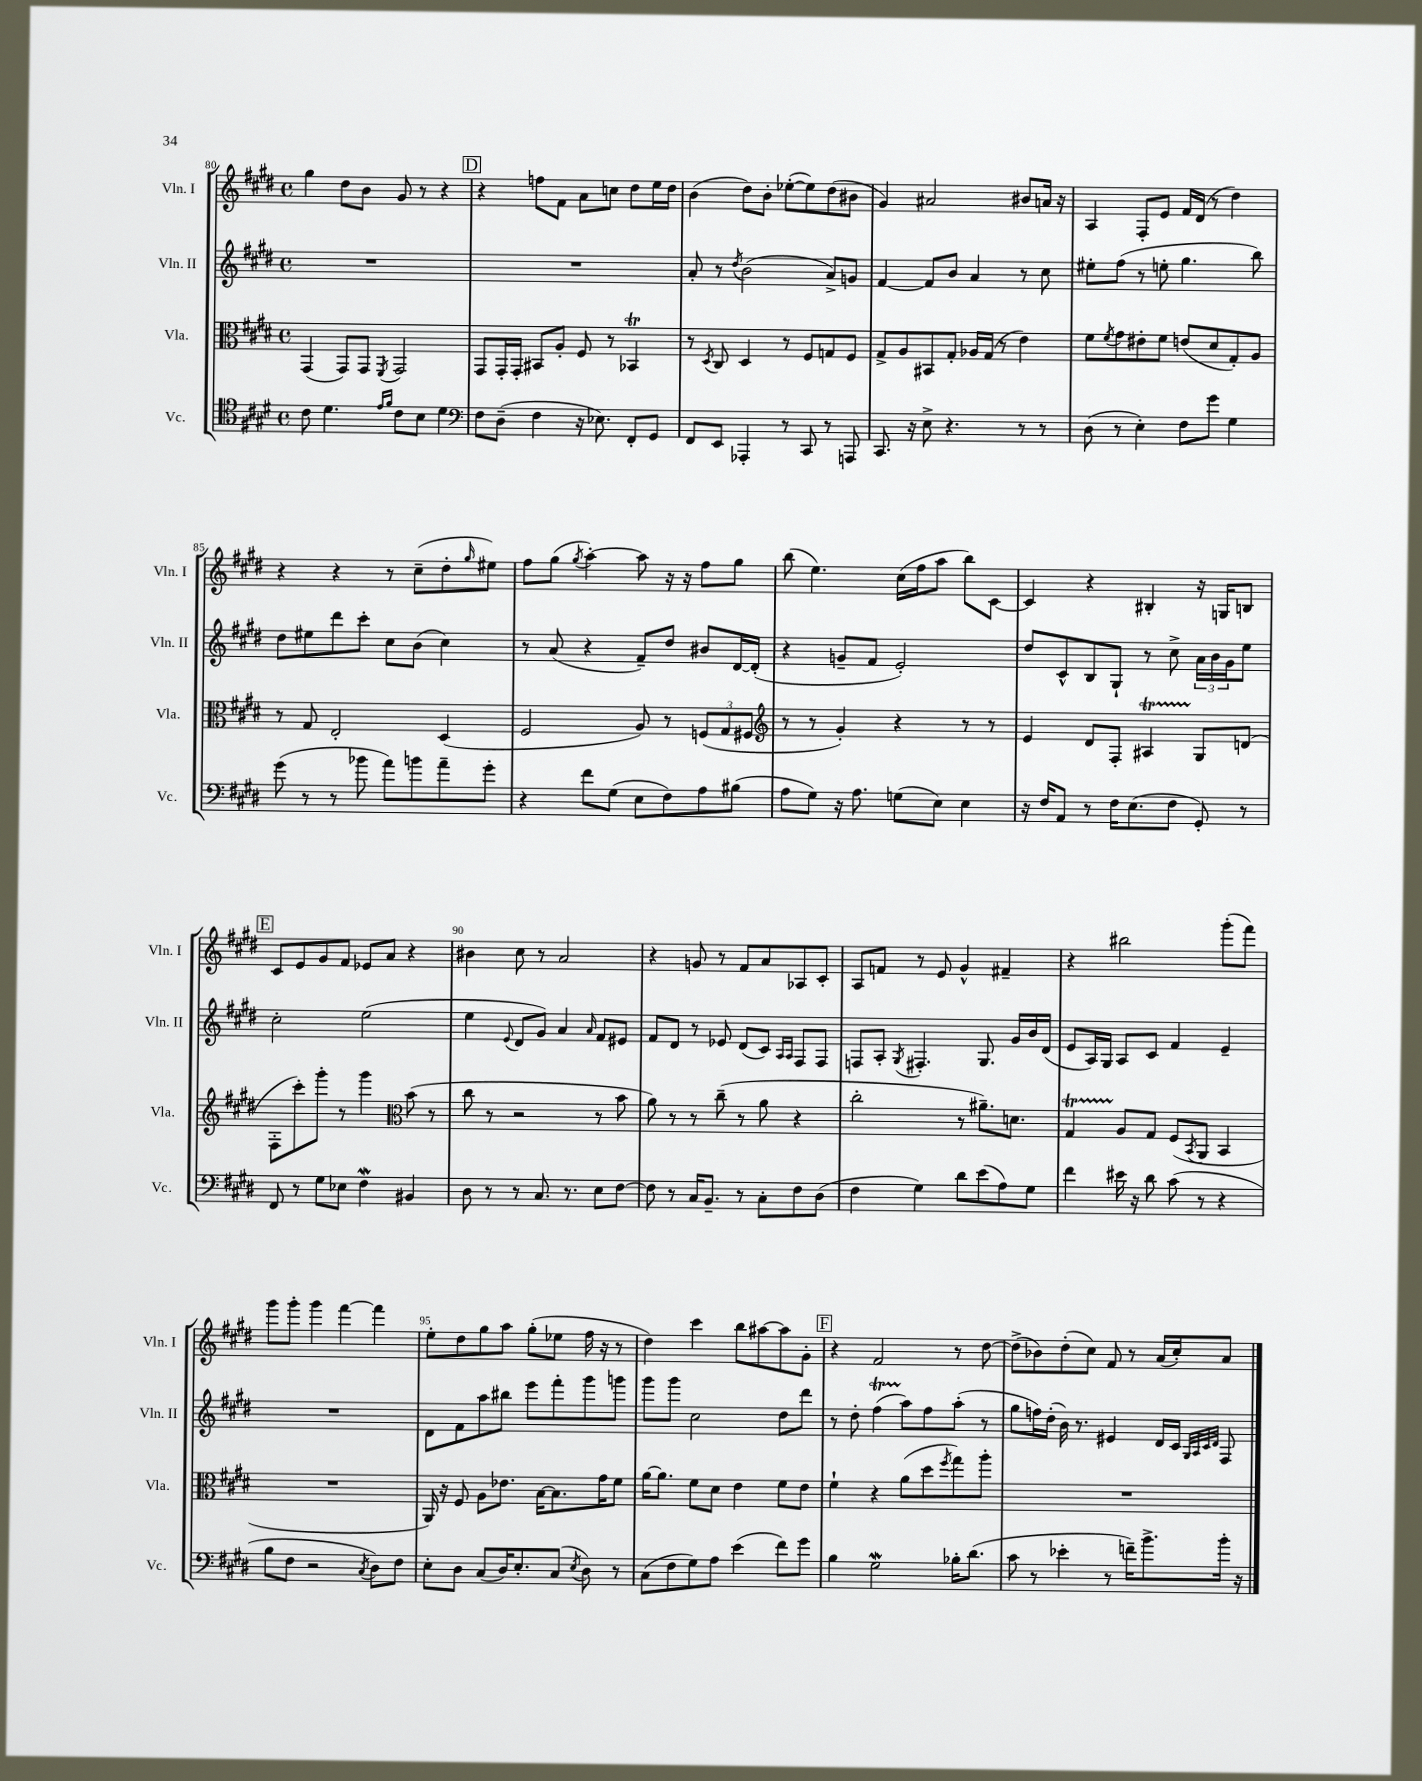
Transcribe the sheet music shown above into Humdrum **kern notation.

**kern	**kern	**kern	**kern
*staff4	*staff3	*staff2	*staff1
*clefC4	*clefC3	*clefG2	*clefG2
*k[f#c#g#d#]	*k[f#c#g#d#]	*k[f#c#g#d#]	*k[f#c#g#d#]
*M4/4	*M4/4	*M4/4	*M4/4
*met(c)	*met(c)	*met(c)	*met(c)
8c#\	(4GG#/	1r	4gg#\
4.d#\	.	.	.
.	8GG#/L)	.	8dd#\L
.	8GG#/J	.	8b\J
16qqe/LL	.	.	.
16qqf#/JJ	8qFF#/	.	.
8c#\L	2GG#/	.	8g#/
8B\J	.	.	8r
4d#\	.	.	4r
=	=	=	=
*clefF4	*	*	*
8F#\L	8GG#/L	1r	4r
(8D#~\J	16GG#'/L	.	.
.	16GG#'/JJ	.	.
4F#\	8BB#/L	.	8ff\L
.	8A'/J	.	8f#\J
16r	8F#/	.	8a\L
8.E-\)	.	.	.
.	8r	.	8cc\J
8FF#'/L	4BB-/	.	8dd#\L
8GG#/J	.	.	16ee\L
.	.	.	16dd#\JJ
=	=	=	=
8FF#/L	8r	8a'/	(4b\
.	8qD#/	.	.
8EE/J	8C#/	8r	.
.	.	8qdd#/	.
4AAA-'/	4D#/	(2b\	8dd#\L)
.	.	.	8b'\J
8r	8r	.	([8ee-'\L
8CC#/	8F#/L	.	8ee-\])
8r	8G/	8a^/L)	(8dd#\
8AAA/	8F#/J	8g/J	8b#\J
=	=	=	=
8.CC#/	8G#^/L	[4f#/	4g#/)
.	8A/	.	.
16r	.	.	.
8E^\	8BB#/	8f#/]L	2a#/
4.r	8G#'/J	8b/J	.
.	16A-/LL	4a/	.
.	(16G#/JJ	.	.
.	8r	.	.
8r	4e\)	8r	8b#/L
8r	.	8cc#\	16a/Jk
.	.	.	16r
=	=	=	=
(8D#\	8f#\L	8ee#'\L	4A/
.	8qf#/	.	.
8r	8g#\	(8ff#\J	.
4E'\)	8e#'\	8r	8F#'/L
.	8f#\J	8ee'\	8e/J
8F#\L	(8e/L	4.gg#\	16f#/LL
.	.	.	(16d#/JJ
8g#\J	8d#/	.	8r
4G#\	8G#'/)	.	4dd#\)
.	8A/J	8bb\)	.
=	=	=	=
(8g#\	8r	8dd#\L	4r
8r	8G#/	8ee#\	.
8r	2E'/	8ddd#\	4r
8b-\	.	8ccc#'\J	.
8a\L)	.	8cc#\L	8r
8b\	.	(8b\J	(8cc#~\L
8a~\	(4D#/	4cc#\)	8dd#'\
.	.	.	16qqgg#/
8g#'\J	.	.	8ee#\J)
=	=	=	=
4r	2F#/	8r	8ff#\L
.	.	(8a/	(8gg#\J
.	.	.	8qgg#/
8f#\L	.	4r	[4aa'\)
(8G#\J	.	.	.
8E\L	8A/)	8f#~/L)	8aa\]
8F#\)	8r	8dd#/J	16r
.	.	.	16r
8A\	(12F/L	8b#/L	8ff#\L
.	12G#/	.	.
(8B#\J	.	[16d#/L	8gg#\J
.	12F#/J	.	.
.	.	(16d#'/]JJ	.
=	=	=	=
*	*clefG2	*	*
8A\L	8r	4r	(8bb\
8G#\J)	8r	.	4.ee\)
16r	4g#'/)	8g~/L	.
8.A\	.	.	.
.	.	8f#/J	.
(8G\L	4r	2e'/)	(16cc#\LL
.	.	.	16ff#\J
8E\J)	.	.	8aa\J
4E\	8r	.	8bb\L)
.	8r	.	[8c#\J
=	=	=	=
16r	4e/	8dd#/L	4c#/]
16F#/LK	.	.	.
8AA/J	.	8c#^^/	.
8r	8d#/L	8B/	4r
16F#\LK	8F#'/J	8G#`/J	.
(8.E\	.	.	.
.	4A#/	8r	4B#'/
8F#\J	.	8cc#^\	.
8GG#'/)	8G#/L	24a\LL	16r
.	.	24b\	.
.	.	.	16G/LK
.	.	24g#\J	.
8r	(8d/J	8ee\J	8B/J
=	=	=	=
8FF#/	8F#'\L	2cc#'\	8c#/L
8r	8ccc#'\)	.	8e/
8G#\L	8ggg#'\J	.	8g#/
8E-\J	8r	.	8f#/J
4F#\	4ggg#\	(2ee\	8e-/L
.	.	.	8a/J
*	*clefC3	*	*
4BB#/	(8b\	.	4r
.	8r	.	.
=	=	=	=
8D#\	8cc#\	4ee\	4b#\
8r	8r	.	.
.	.	8qqe/	.
8r	2r	8d#/L	8cc#\
8.C#/	.	8g#/J)	8r
.	.	4a/	2a/
8.r	.	.	.
.	.	16qqa/	.
8E\L	8r	8f#/L	.
[8F#\J	8b\	8e#/J	.
=	=	=	=
8F#\]	8a\)	8f#/L	4r
8r	8r	8d#/J	.
16C#/LK	8r	8r	8g/
8.BB~/J	.	.	.
.	(8cc#~\	8e-/	8r
8r	8r	(8d#/L	8f#/L
8C#'\L	8a\	8c#/J)	8a/
.	.	16qqA/LL	.
.	.	16qqA/JJ	.
8F#\	4r	8F#/L	8A-/
(8D#\J	.	8F#/J	8c#'/J
=	=	=	=
4F#\	2cc#'\	8F/L	8A/L
.	.	8A'/J	8f/J
.	.	8qG#/	.
4G#\)	.	4.F#'/	8r
.	.	.	8e/
8d#\L	8r	.	4g#^^/
(8e\	8.a#~\L)	8.G#/	.
8A\)	.	.	4f#~/
.	8.d\J	16g#/LL	.
8G#\J	.	16b/	.
.	.	(16d#/JJ	.
=	=	=	=
4f#\	4G#/	8e/L	4r
.	.	16A/L)	.
.	.	16G#/JJ	.
16e#\	8A/L	8A/L	2bb#\
16r	.	.	.
8d#\	8G#/J	8c#/J	.
(8c#\	(8F#/L	4f#/	.
.	8qBB/	.	.
8r	8AA/J	.	.
4r	4BB/	4e~/	(8ggg#'\L
.	.	.	8fff#\J)
=	=	=	=
8B\L	1r	1r	8ggg#\L
8F#\J	.	.	8ggg#'\J
2r	.	.	4ggg#\
.	.	.	[4fff#\
8qC#/	.	.	.
8D#\L)	.	.	4fff#\]
8F#\J	.	.	.
=	=	=	=
8E'\L	16AA/)	8d#\L	8ee'\L
.	16r	.	.
8D#\J	8F#/	8f#\	8dd#\
(8C#/L	8A\L	8aa\	8gg#\
16D#/K)	8.e-\J	8bb#\J	8aa\J
8.E'/	.	.	.
.	.	8eee\L	(8gg#'\L
.	[16B\LK	.	.
(8C#/J	8.B\]	8fff#'\	8ee-\J
8qE/	.	.	.
8D#\)	.	8ggg#\	16ff#\
.	16g#\K	.	16r
8r	8f#\J	8ggg\J	8r
=	=	=	=
(8C#\L	[16a\LK	8ggg#\L	4dd#\)
.	8.a\]J	.	.
8F#\	.	8ggg#\J	.
8G#\)	8f#\L	2cc#\	4ccc#\
8A\J	8d#\J	.	.
(4e\	4e\	.	8bb\L
.	.	.	[8aa#\
8f#\L)	8f#\L	8dd#\L	8aa#\]
8g#\J	8e\J	8ddd#\J	8g#'\J
=	=	=	=
4B\	4f#`\	8r	4r
.	.	8dd#'\	.
2G#\	4r	(4ff#\	2f#/
.	(8a\L	8aa\L)	.
.	8dd#\	8ff#\	.
.	8qff#/	.	.
16B-'\LK	8gg#\)	(8aa'\J	8r
(8.d#\J	.	.	.
.	8aa'\J	8r	[8dd#\
=	=	=	=
8c#\	1r	8gg#\L	(8dd#^\]L
8r	.	16ff\L)	8b-\)
.	.	(16dd#'\JJ	.
4e-'\	.	16b\)	(8dd#'\
.	.	8.r	.
.	.	.	8cc#\J)
8r	.	4e#/	8f#/
16f~\LK)	.	.	8r
8.b^\	.	.	.
.	.	16d#/LL	(16a/LL
.	.	16c#/JJ	16cc#'/J)
.	.	32qqG#/LLL	.
.	.	32qqA/	.
.	.	32qqc#/	.
.	.	32qqd#/JJJ	.
16b'\Jk	.	8F#/	8a/J
16r	.	.	.
==	==	==	==
*-	*-	*-	*-
